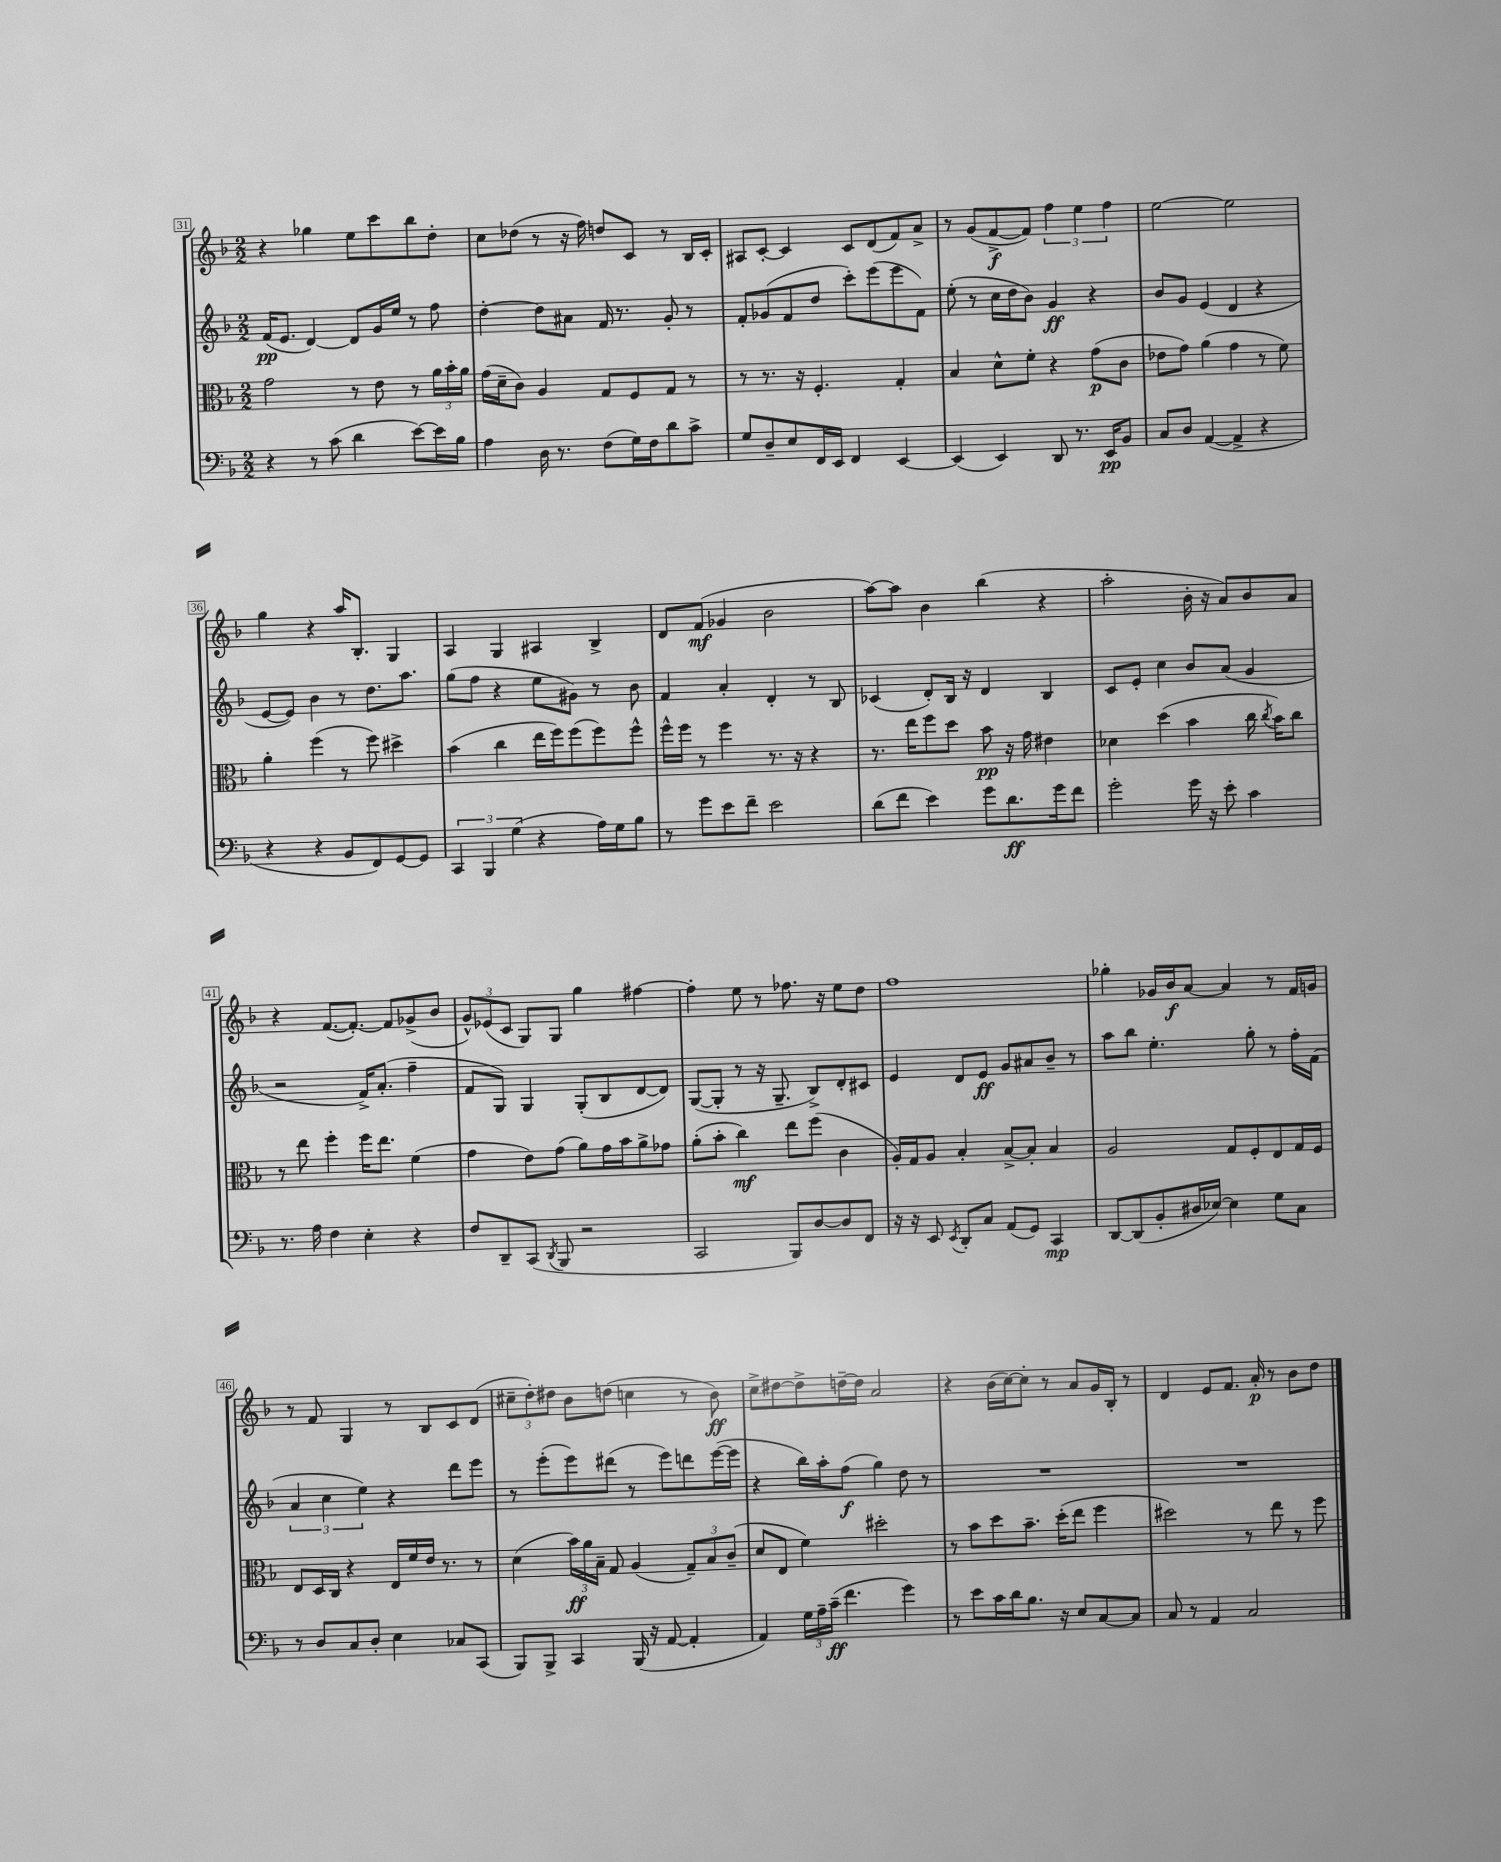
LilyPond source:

<<
\new StaffGroup <<
\new Staff = "s0" {
    \clef treble \key f \major \numericTimeSignature \time 2/2
    \autoBeamOff r4 ges''4 e''8[ c'''8 bes''8 d''8]-. |
    c''8[ des''8]( r8 r16 f''16) d''8[ c'8] r8 bes16[ c'16]-. |
    ais8[ c'8]~-. c'4 c'8[ d'8( f'8) a'8]-> |
    r8 g'8[( f'8~->\f f'8]) \tuplet 3/2 { f''4 e''4 f''4 } |
    e''2~ e''2 |
    g''4 r4 a''16[ bes8.]-. g4 |
    a4 g4 ais4 bes4-> |
    d'8[ f'8]\mf( ges'4 bes'2 |
    a''8[~) a''8] bes'4 bes''4( r4 |
    a''2-. bes'16-. r16 a'8[) bes'8 a'8] |
    r4 f'8.[~( f'8.]~-.) f'8[ ges'8->( bes'8] |
    \tuplet 3/2 { g'8[-^) ees'8( c'8] } g8[) g8] g''4 fis''4~ |
    fis''4-. e''8 r8 fes''8. r16 e''8[ d''8] |
    f''1 |
    ges''4-. ges'16[ bes'16\f a'8]~ a'4 r8 f'16[ g'16] |
    r8 f'8 g4 r8 bes8[ c'8 d'8]( |
    \tuplet 3/2 { cis''8[-- d''8-.) dis''8] } bes'8[ d''8]( c''4 r8 bes'8\ff) |
    c''8[-> dis''8~ dis''8-> d''16~-- d''16] a'2 |
    r4 bes'16[( c''16~) c''8]-. r8 a'8[ g'16 bes16]-. r8 |
    d'4 e'8[ f'8.] a'16-.\p r8 bes'8[ d''8] \bar "|." |
}
\new Staff = "s1" {
    \clef treble \key f \major \numericTimeSignature \time 2/2
    \autoBeamOff f'16[\pp( e'8.] d'4~) d'8[ g'16 e''16] r8 f''8 |
    d''4~-. d''8[ ais'8] f'16 r8. g'8-. r8 |
    f'8[-. ges'8( f'8 d''8] c'''8[-.) e'''8( e'''8 f'8]) |
    e''8-.( r8 c''16[ d''16 bes'8]) g'4\ff r4 |
    bes'8[ g'8] e'4( d'4 r4 |
    e'8[~ e'8]) bes'4 r8 d''8.[ a''8.] |
    g''8[( f''8] r4 e''8[ gis'8]) r8 bes'8 |
    f'4 a'4-. d'4-. r8 bes8 |
    ces'4( d'8[-.) bes16] r16 d'4 bes4 |
    c'8[ e'8]-. c''4 bes'8[ a'8]( g'4 |
    r2 f'16[->) a'8.]-.( f''4-- |
    f'8[ g8]) g4 g8[-.( bes8 d'8~ d'8]) |
    g8[~( g8]-. r8 r16 g8.-- bes8[->) d'8-. cis'8] |
    e'4 d'8[ e'8]\ff g'8[ ais'8 bes'8]-- r8 |
    a''8[ bes''8] e''4.-. g''8-. r8 f''16[-. f'16]( |
    \tuplet 3/2 { a'4 c''4 e''4) } r4 d'''8[ e'''8] |
    r8 e'''8[-.( e'''8) dis'''8]( r8 e'''8[) d'''8 e'''16~( e'''16] |
    r4 bes''16[) a''16-. f''8]\f( g''4) d''8 r8 |
    R1 |
    R1 \bar "|." |
}
\new Staff = "s2" {
    \clef alto \key f \major \numericTimeSignature \time 2/2
    \autoBeamOff g'2 r8 e'8 r8 \tuplet 3/2 { a'16[ bes'16-. a'16] } |
    g'16[( d'16-- c'8]) a4 g8[ f8 g8] r8 |
    r8 r8. r16 f4.-. g4-. |
    bes4 d'8[-^ f'8]-. r4 g'8[\p( c'8] |
    ees'8[ g'8]) a'4( g'4 r8 f'8) |
    a'4-. f''4( r8 f''8) dis''4-> |
    bes'4( c''4 e''16[ f''16) f''8( f''8) f''8]-^ |
    f''16[-^ f''16] r8 f''4 r8. r16 r4 |
    r8. e''16[ f''8 d''8] bes'8\pp r16 g'16 eis'4 |
    des'4 d''4( bes'4 c''16 \acciaccatura { c''8 } bes'16[) c''8] |
    r8 e''8 f''4-. f''16[ e''8.] f'4( |
    g'4 e'8[) g'8]( a'8[) g'16 bes'16 a'8-> ges'8] |
    a'8[-.( bes'8]-. c''4\mf) e''8[ f''8]( c'4 |
    a16[-.) g16 a8] bes4-. bes8[~-> bes8]-. bes4 |
    a2 g8[ f8-. e8 g16 f16] |
    e8[ d16 c16] r4 e16[ f'16 e'16] r8. r8 |
    d'4( \tuplet 3/2 { bes'16[\ff) a'16 bes16]-- } g8 a4( \tuplet 3/2 { g8[--) bes8 c'8]--( } |
    d'8[ e8] f'4) dis''2-. |
    r8 bes'8[ d''8 bes'8.]-- d''16[-.( e''8] f''4 |
    dis''2) r8 e''8 r8 f''8 \bar "|." |
}
\new Staff = "s3" {
    \clef bass \key f \major \numericTimeSignature \time 2/2
    \autoBeamOff r4 r8 c'8( d'4 e'8[~) e'16 bes16] |
    a4 d16 r8. f8[( g16) f16 d'8 c'8]-> |
    g8[ d8-- e8 f,16 e,16] f,4 e,4~ |
    e,4( e,4) d,8 r8. e,16[\pp bes,8] |
    c8[ d8] a,4~( a,4-> r4 |
    r4 r4 bes,8[ f,8) g,8~ g,8] |
    \tuplet 3/2 { c,4 bes,,4 g4( } r4 a16[) g16 bes8] |
    r8 g'8[ e'8 f'8]-- e'2 |
    d'8[( f'8] e'4) g'8[ d'8.\ff g'16 f'8] |
    g'2-. g'16 r16 e'8-. c'4 |
    r8. a16 f4 e4-. r4 |
    f8[ d,8-- c,8]( \acciaccatura { d,8 } bes,,8 r2 |
    c,2 bes,,8[) d8~ d8 f,8] |
    r16 r16 e,8 \acciaccatura { e,8 } d,8[-. c8] a,8[( g,8]) c,4\mp |
    d,8[~ d,8( bes,8-. dis16 ees16]~) ees4 g8[ c8] |
    r8 d8[ c8 d8]-. e4 ces8[ c,8]( |
    bes,,8[) bes,,8]-> c,4 bes,,16( r16 a,8~ a,4-. |
    a,4) \tuplet 3/2 { g16[ a16-- c'16]--\ff( } f'4. g'4) |
    r8 e'8[ c'16 d'16 bes8.] r16 e8[ c8~ c8] |
    c8 r8 a,4 c2 \bar "|." |
}
>>
>>
\layout { \context { \Score currentBarNumber = #31 \override BarNumber.stencil = #(make-stencil-boxer 0.1 0.3 ly:text-interface::print) } }
